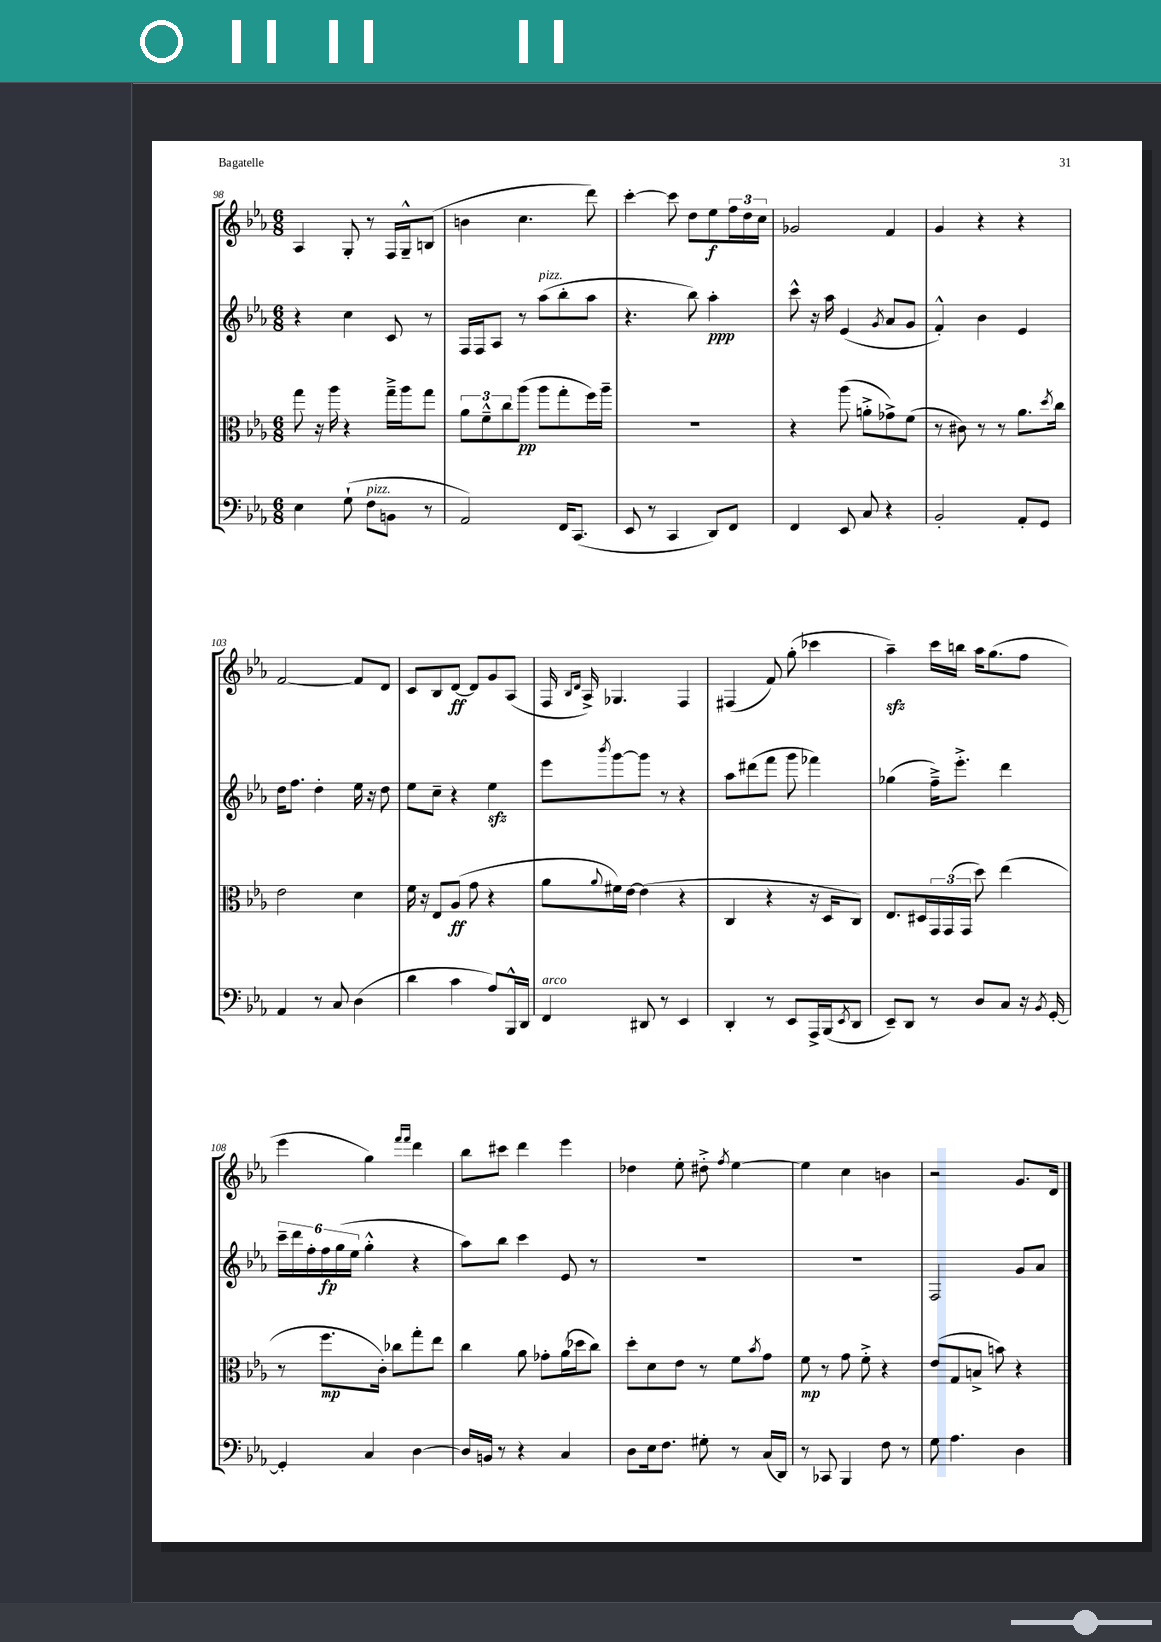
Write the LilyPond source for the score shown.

<<
\new StaffGroup <<
\new Staff = "s0" {
    \clef treble \key ees \major \numericTimeSignature \time 6/8
    aes4 g8-. r8 f16 g16---^ b8( |
    b'4 c''4. d'''8) |
    c'''4~-. c'''8 d''8 ees''8\f \tuplet 3/2 { f''16 d''16 c''16 } |
    ges'2 f'4 |
    g'4 r4 r4 |
    f'2~ f'8 d'8 |
    c'8 bes8 d'8~\ff d'8 g'8 aes8( |
    f16 \grace { bes16 d'16 } aes16->) ges4. f4 |
    fis4( f'8) g''8-.( ces'''4 |
    aes''4--\sfz) c'''16 b''16 aes''16 g''8.( f''8 |
    ees'''4 g''4) \grace { f'''16 f'''16 } d'''4 |
    bes''8 cis'''8 d'''4 ees'''4 |
    des''4 ees''8-. dis''8-.-> \acciaccatura { f''8 } ees''4~ |
    ees''4 c''4 b'4 |
    r2 g'8. d'16 \bar "|." |
}
\new Staff = "s1" {
    \clef treble \key ees \major \numericTimeSignature \time 6/8
    r4 c''4 c'8 r8 |
    f16 f16 aes8 r8 aes''8^\markup { \italic "pizz." }( bes''8-. aes''8 |
    r4. bes''8) aes''4-.\ppp |
    c'''8-^ r16 aes''16 ees'4( \acciaccatura { g'8 } aes'8 g'8 |
    f'4-.-^) bes'4 ees'4 |
    d''16 f''8. d''4-. ees''16 r16 d''8 |
    ees''8 c''8-- r4 ees''4\sfz |
    ees'''8 \acciaccatura { bes'''8 } g'''8~ g'''8 r8 r4 |
    aes''8 dis'''8( f'''8 g'''8 fes'''4) |
    ges''4( f''16--->) ees'''8.-.-> d'''4 |
    \tuplet 6/4 { c'''16-- d'''16 f''16-. f''16\fp g''16( ees''16 } g''4-.-^ r4 |
    aes''8) bes''8 c'''4 ees'8 r8 |
    R2. |
    R2. |
    f2 g'8 aes'8 \bar "|." |
}
\new Staff = "s2" {
    \clef alto \key ees \major \numericTimeSignature \time 6/8
    g''8 r16 aes''16 r4 g''16---> aes''16 g''8 |
    \tuplet 3/2 { aes'8 f'8---^ c''8 } aes''8\pp( aes''8 g''8-. f''16) aes''16-- |
    R2. |
    r4 aes''8( a'8-.-> ges'8->) f'8( |
    r8 cis'8) r8 r8 aes'8. \acciaccatura { d''8 } c''16 |
    ees'2 d'4 |
    f'16 r16 ees8 aes8\ff( g'8 r4 |
    aes'8 \appoggiatura { aes'8 } fis'16) ees'16~ ees'4( r4 |
    c4 r4 r16 d16 c8) |
    ees8. dis16 \tuplet 3/2 { g,16 g,16( g,16 } d''8) ees''4( |
    r8 f''8.\mp c'16-.) ces''8 g''8-. ees''8 |
    c''4 aes'8 ges'8-. aes'16( des''16 c''8) |
    d''8-. d'8 ees'8 r8 f'8 \acciaccatura { bes'8 } g'8 |
    f'8\mp r8 g'8 f'8-.-> r4 |
    ees'8( g8 b8-> b'8) r4 \bar "|." |
}
\new Staff = "s3" {
    \clef bass \key ees \major \numericTimeSignature \time 6/8
    ees4 g8-!( f8^\markup { \italic "pizz." } b,8 r8 |
    aes,2) f,16 c,8.( |
    ees,8 r8 c,4 d,8) f,8 |
    f,4 ees,8 c8 r4 |
    bes,2-. aes,8-. g,8 |
    aes,4 r8 c8 d4( |
    d'4 c'4 aes8) bes,,16-^ d,16 |
    f,4^\markup { \italic "arco" } dis,8 r8 ees,4 |
    d,4-. r8 ees,8 aes,,16-> bes,,16( \acciaccatura { ees,8 } d,8 |
    ees,8--) d,8 r8 d8 c8 r16 \acciaccatura { bes,8 } g,16~-. |
    g,4-. c4 d4~ |
    d16 b,16 r8 r4 c4 |
    d8 ees16 f8. gis8-. r8 c16( d,16) |
    r8 ces,8 bes,,4 f8 r8 |
    g8 aes4. d4 \bar "|." |
}
>>
>>
\layout { \context { \Score currentBarNumber = #98 } }
